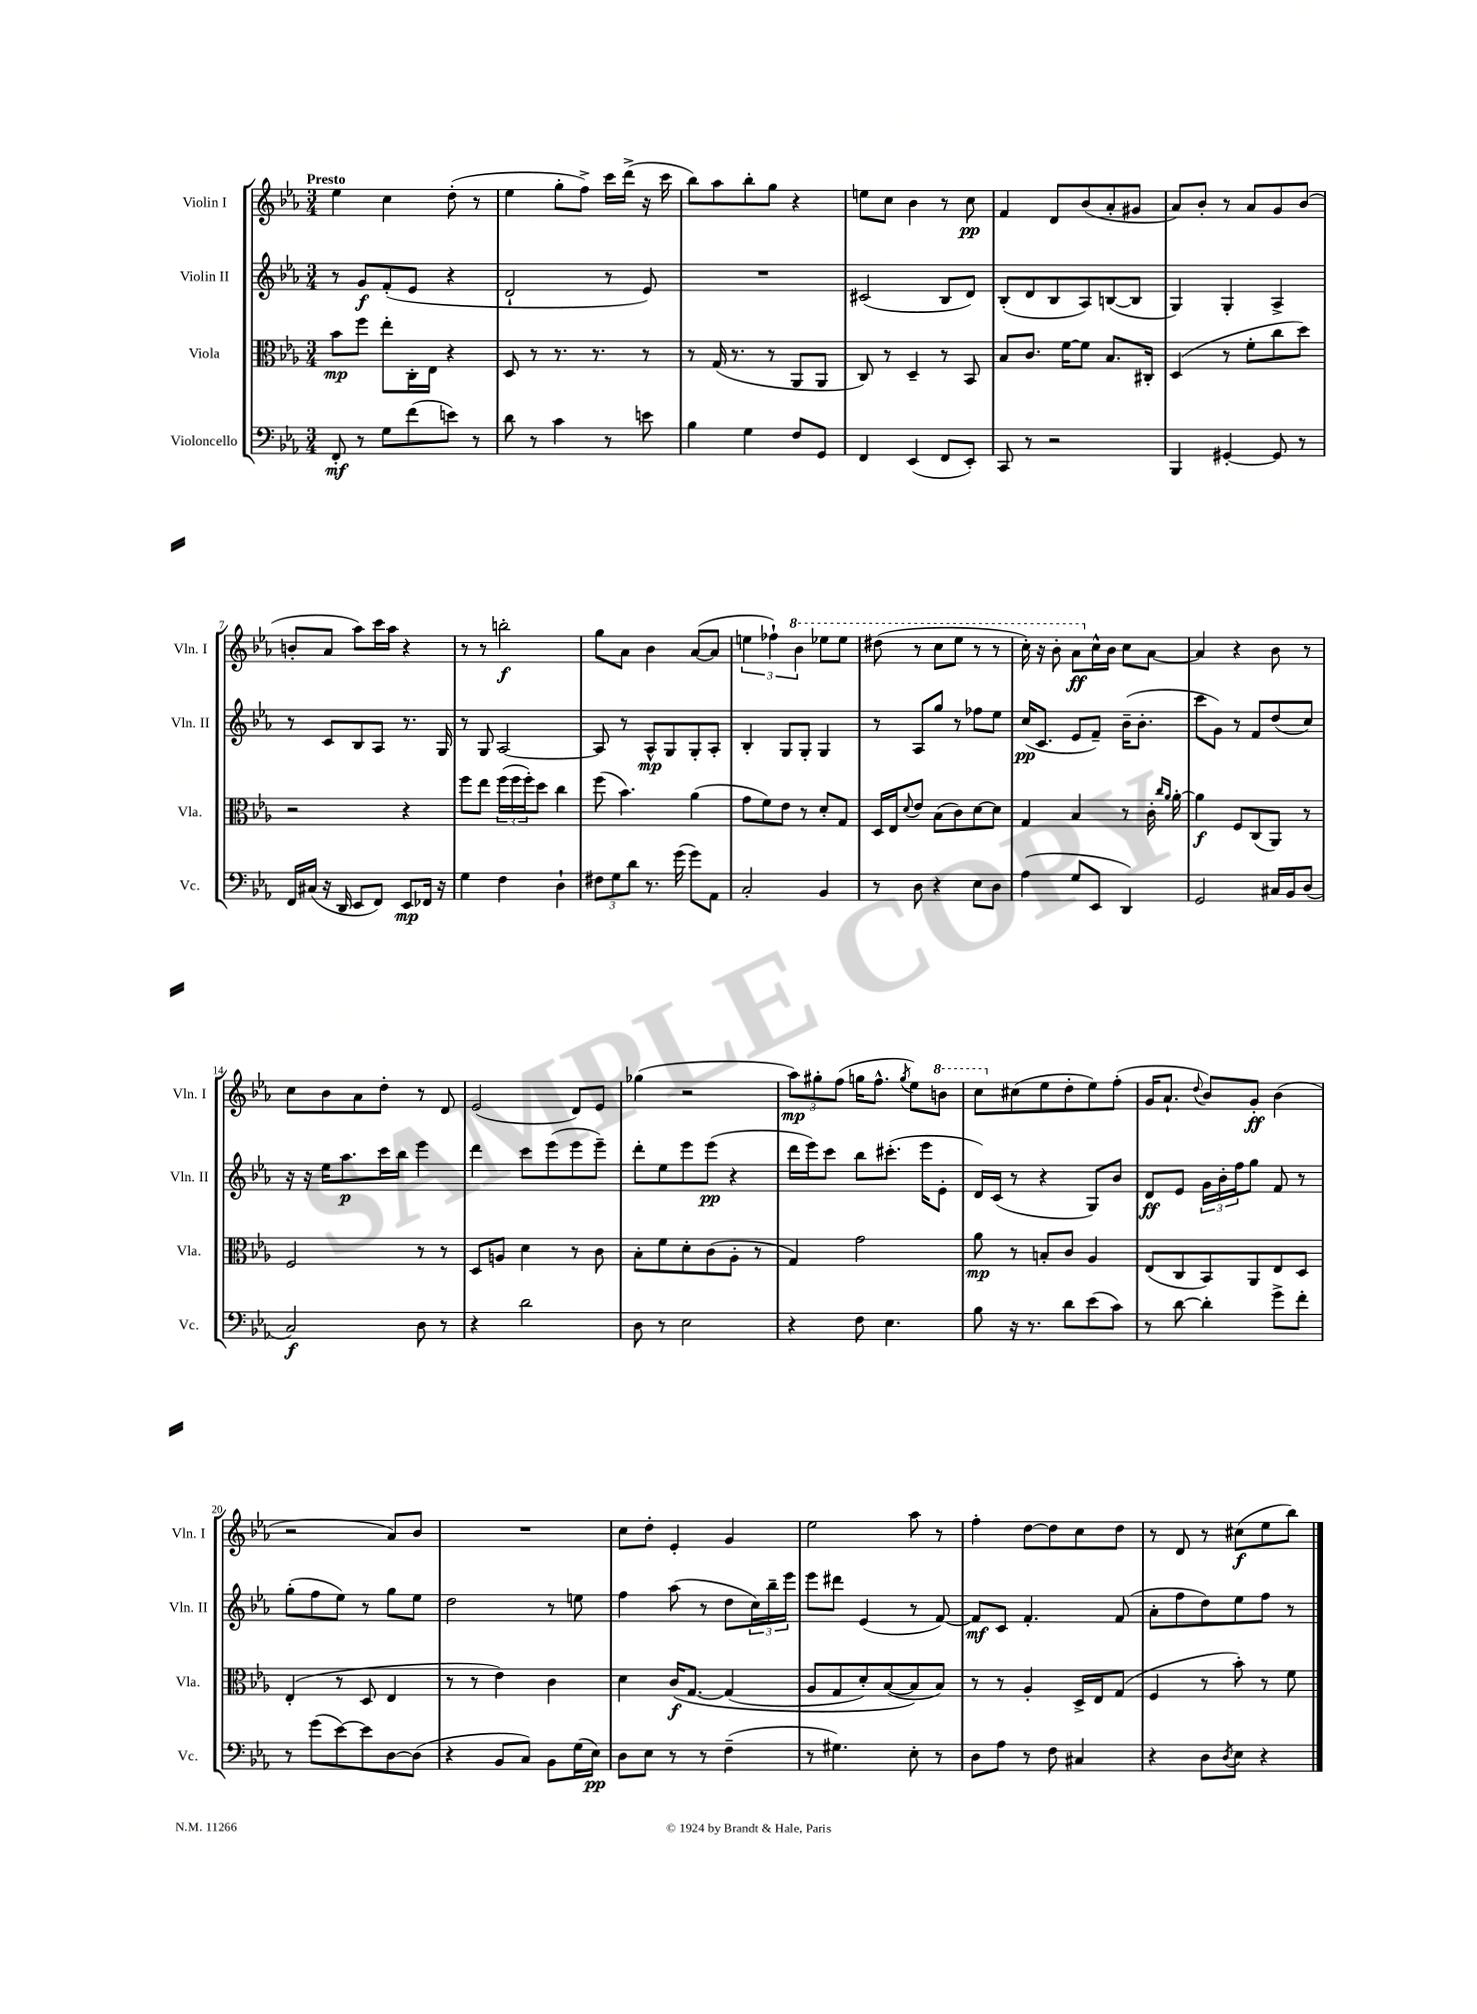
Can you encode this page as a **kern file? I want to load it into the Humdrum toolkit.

**kern	**dynam	**kern	**dynam	**kern	**dynam	**kern	**dynam
*part4	*part4	*part3	*part3	*part2	*part2	*part1	*part1
*staff4	*staff4	*staff3	*staff3	*staff2	*staff2	*staff1	*staff1
*I"Violoncello	*	*I"Viola	*	*I"Violin II	*	*I"Violin I	*
*I'Vc.	*	*I'Vla.	*	*I'Vln. II	*	*I'Vln. I	*
*clefF4	*	*clefC3	*	*clefG2	*	*clefG2	*
*k[b-e-a-]	*	*k[b-e-a-]	*	*k[b-e-a-]	*	*k[b-e-a-]	*
*M3/4	*	*M3/4	*	*M3/4	*	*M3/4	*
=1	=1	=1	=1	=1	=1	=1	=1
!	!	!	!	!	!	!LO:TX:a:B:t=Presto	!
8FF'/	mf	8b-\L	mp	8r	.	4ee-\	.
8r	.	8ff\J	.	8g/L	f	.	.
8G\L	.	8ee-'\L	.	(8f'/	.	4cc\	.
(8f\	.	16C'\L	.	8e-/J	.	.	.
.	.	16E-\JJ	.	.	.	.	.
8en\J)	.	4r	.	4r	.	(8dd'\	.
8r	.	.	.	.	.	8r	.
=2	=2	=2	=2	=2	=2	=2	=2
8d\	.	8D/	.	2d`/	.	4ee-\	.
8r	.	8r	.	.	.	.	.
4c\	.	8.r	.	.	.	8gg'\L	.
.	.	.	.	.	.	8ff^\J)	.
.	.	8.r	.	.	.	.	.
8r	.	.	.	8r	.	16ccc\LL	.
.	.	.	.	.	.	(16ddd^\JJ	.
8en\	.	8r	.	8e-/)	.	16r	.
.	.	.	.	.	.	16ccc\	.
=3	=3	=3	=3	=3	=3	=3	=3
4B-\	.	8r	.	2.r	.	8bb-\L)	.
.	.	(16G/	.	.	.	8aa-\	.
.	.	8.r	.	.	.	.	.
4G\	.	.	.	.	.	8bb-'\	.
.	.	8r	.	.	.	8gg\J	.
8F/L	.	8AA-/L	.	.	.	4r	.
8GG/J	.	8AA-/J	.	.	.	.	.
=4	=4	=4	=4	=4	=4	=4	=4
4FF/	.	8C/)	.	(2c#X/	.	8een\L	.
.	.	8r	.	.	.	8cc\J	.
(4EE-/	.	4D~/	.	.	.	4b-\	.
8FF/L	.	8r	.	8B-/L	.	8r	.
8EE-'/J)	.	8BB-/	.	8d/J)	.	8cc\	pp
=5	=5	=5	=5	=5	=5	=5	=5
8CC/	.	8B-/L	.	(8B-'/L	.	4f/	.
8r	.	8.c/J	.	8d/	.	.	.
2r	.	.	.	8B-/	.	8d/L	.
.	.	[16f\KL	.	.	.	.	.
.	.	8f\J]	.	8A-/)	.	(8b-/	.
.	.	8.B-/L	.	([8Bn/	.	8a-'/	.
.	.	.	.	8B/J]	.	8g#X/J	.
.	.	16C#X'/Jk	.	.	.	.	.
=6	=6	=6	=6	=6	=6	=6	=6
4BBB-/	.	(4D/	.	4G/)	.	8a-/L)	.
.	.	.	.	.	.	8b-'/J	.
[4GG#X'/	.	8r	.	4G'/	.	8r	.
.	.	8f'\L	.	.	.	8a-/L	.
8GG#/]	.	8cc\	.	4A-^/	.	8g/	.
8r	.	8dd\J)	.	.	.	(8b-/J	.
!!LO:LB:g=z
=7	=7	=7	=7	=7	=7	=7	=7
16FF/LL	.	2r	.	8r	.	8bn'/L	.
(16C#X/JJ	.	.	.	.	.	.	.
16r	.	.	.	8c/L	.	8a-/J	.
16DD/	.	.	.	.	.	.	.
8EE-/L	.	.	.	8B-/	.	8aa-\L)	.
8FF/J)	.	.	.	8A-/J	.	16ccc\L	.
.	.	.	.	.	.	16aa-\JJ	.
8EE-/L	mp	4r	.	8.r	.	4r	.
16FF-X/Jk	.	.	.	.	.	.	.
16r	.	.	.	16G/	.	.	.
=8	=8	=8	=8	=8	=8	=8	=8
4G\	.	8ff\L	.	8r	.	8r	.
.	.	8ee-\J	.	8G/	.	8r	.
4F\	.	(24ff\LL	.	[2A-/	.	2bbn'\	f
.	.	24ff\	.	.	.	.	.
.	.	24ff'\J)	.	.	.	.	.
.	.	8dd\J	.	.	.	.	.
4D`\	.	4cc\	.	.	.	.	.
=9	=9	=9	=9	=9	=9	=9	=9
12F#X\L	.	(8ff\	.	8A-/]	.	8gg\L	.
12G\	.	.	.	.	.	.	.
.	.	4.b-\)	.	8r	.	8a-\J	.
12d\J	.	.	.	.	.	.	.
8.r	.	.	.	8A-^^/L	mp	4b-\	.
.	.	.	.	8G/	.	.	.
(16g\	.	.	.	.	.	.	.
8g\L)	.	(4a-\	.	8G'/	.	([8a-/L	.
8AA-\J	.	.	.	8A-'/J	.	8a-/J]	.
=10	=10	=10	=10	=10	=10	=10	=10
2C'/	.	8g\L	.	4B-'/	.	6een\	.
.	.	8f\)	.	.	.	.	.
.	.	.	.	.	.	6ff-X`\)	.
.	.	8e-\J	.	8G/L	.	.	.
*	*	*	*	*	*	*8va	*
.	.	.	.	.	.	6bb-\	.
.	.	8r	.	8G'/J	.	.	.
4BB-/	.	8d'/L	.	4G/	.	8eee-X\L	.
.	.	8G/J	.	.	.	8eee-\J	.
=11	=11	=11	=11	=11	=11	=11	=11
8r	.	16D/LL	.	8r	.	(8ddd#X\	.
.	.	16E-/J	.	.	.	.	.
.	.	8qqd/	.	.	.	.	.
8D\	.	8e-/J	.	8A-/L	.	8r	.
4r	.	(8B-\L	.	8gg/J	.	8ccc\L	.
.	.	8c\)	.	8r	.	8eee-\J	.
8E-\L	.	[8d\	.	8ff-X\L	.	8r	.
8D\J	.	8d\J]	.	8ee-\J	.	8r	.
=12	=12	=12	=12	=12	=12	=12	=12
(4A-\	.	4G/	.	(16cc/KL	pp	16ccc'\)	.
.	.	.	.	8.c/J	.	16r	.
.	.	.	.	.	.	8bb-'\	.
8G/L	.	4B-/	.	8e-/L	.	8aa-\L	ff
*	*	*	*	*	*	*X8va	*
8EE-/J	.	.	.	8f~/J)	.	16cc^^\L	.
.	.	.	.	.	.	16b-\JJ	.
4DD/)	.	8r	.	(16b-~\KL	.	8cc\L	.
.	.	.	.	8.b-'\J	.	.	.
.	.	16c'\	.	.	.	[8a-\J	.
.	.	16qqcc/LL	.	.	.	.	.
.	.	16qqa-/JJ	.	.	.	.	.
.	.	[16a-'\	.	.	.	.	.
=13	=13	=13	=13	=13	=13	=13	=13
2GG/	.	4a-\]	f	8ccc\L	.	4a-/]	.
.	.	.	.	8g\J)	.	.	.
.	.	8F/L	.	8r	.	4r	.
.	.	(8C/	.	8f/L	.	.	.
16C#X/LL	.	8AA-/J)	.	(8dd/	.	8b-\	.
16BB-/J	.	.	.	.	.	.	.
(8D/J	.	8r	.	8cc/J)	.	8r	.
!!LO:LB:g=z
=14	=14	=14	=14	=14	=14	=14	=14
2C/)	f	2F/	.	16r	.	8cc\L	.
.	.	.	.	16r	.	.	.
.	.	.	.	16ee-\KL	.	8b-\	.
.	.	.	.	8.aa-\	p	.	.
.	.	.	.	.	.	8a-\	.
.	.	.	.	16ccc\L	.	8dd'\J	.
.	.	.	.	16bb-\JJ	.	.	.
8D\	.	8r	.	4eee-\	.	8r	.
8r	.	8r	.	.	.	8d/	.
=15	=15	=15	=15	=15	=15	=15	=15
4r	.	8D/L	.	4ddd\	.	(2e-/	.
.	.	8An/J	.	.	.	.	.
2d\	.	4d\	.	8ccc\L	.	.	.
.	.	.	.	(8eee-\	.	.	.
.	.	8r	.	8eee-\	.	8d/L)	.
.	.	8c\	.	8eee-~\J)	.	8e-/J	.
=16	=16	=16	=16	=16	=16	=16	=16
8D\	.	8B-'\L	.	8ddd'\L	.	(4gg-X\	.
8r	.	8f\	.	8ee-\	.	.	.
2E-\	.	8d'\	.	8eee-\	.	2r	.
.	.	(8c\	.	(8eee-\J	pp	.	.
.	.	8A-'\J	.	4r	.	.	.
.	.	8r	.	.	.	.	.
=17	=17	=17	=17	=17	=17	=17	=17
4r	.	4G/)	.	16ddd\LL	.	12aa-\L)	mp
.	.	.	.	16eee-\J)	.	.	.
.	.	.	.	.	.	12gg#X'\	.
.	.	.	.	8ccc\J	.	.	.
.	.	.	.	.	.	(12ff\J	.
8F\	.	2g\	.	8bb-\L	.	16ggn\KL	.
.	.	.	.	.	.	8.ff^^\J	.
4.E-\	.	.	.	(8.ccc#X'\J	.	.	.
.	.	.	.	.	.	8qgg/	.
.	.	.	.	.	.	8ee-\L)	.
.	.	.	.	16eee-\KL	.	.	.
*	*	*	*	*	*	*8va	*
.	.	.	.	8e-'\J	.	8bbn\J	.
=18	=18	=18	=18	=18	=18	=18	=18
8B-\	.	8a-\	mp	16d/LL)	.	8ccc\L	.
.	.	.	.	(16c/JJ	.	.	.
*	*	*	*	*	*	*X8va	*
16r	.	8r	.	8r	.	(8cc#X\	.
8.r	.	.	.	.	.	.	.
.	.	8Bn'/L	.	4r	.	8ee-\	.
8d\L	.	8c/J	.	.	.	8dd'\	.
(8e-\	.	4A-/	.	8G/L)	.	8ee-\)	.
8c\J)	.	.	.	8b-/J	.	(8ff'\J	.
=19	=19	=19	=19	=19	=19	=19	=19
8r	.	(8E-/L	.	8d/L	ff	16g/KL	.
.	.	.	.	.	.	8.a-`/J	.
[8d\	.	8C/	.	8e-/J	.	.	.
.	.	.	.	.	.	8qqdd/	.
4d'\]	.	8BB-/)	.	24g\LL	.	8b-/L)	.
.	.	.	.	24b-'\	.	.	.
.	.	.	.	24ff\J	.	.	.
.	.	8AA-/	.	8gg\J	.	8g'/J	ff
8g^\L	.	8E-/	.	8f/	.	(4b-\	.
8f'\J	.	8D/J	.	8r	.	.	.
!!LO:LB:g=z
=20	=20	=20	=20	=20	=20	=20	=20
8r	.	(4E-'/	.	(8gg'\L	.	2r	.
(8g\L	.	.	.	8ff\	.	.	.
[8e-\)	.	8r	.	8ee-\J)	.	.	.
8e-\]	.	8D/	.	8r	.	.	.
[8D\	.	4E-/	.	8gg\L	.	8a-/L)	.
(8D\J]	.	.	.	8ee-\J	.	8b-/J	.
=21	=21	=21	=21	=21	=21	=21	=21
4r	.	8r	.	2dd\	.	2.r	.
.	.	8r	.	.	.	.	.
8BB-/L	.	4e-\)	.	.	.	.	.
8C/J)	.	.	.	.	.	.	.
8BB-\L	.	4c\	.	8r	.	.	.
(16G\L	.	.	.	8een\	.	.	.
16E-\JJ)	pp	.	.	.	.	.	.
=22	=22	=22	=22	=22	=22	=22	=22
8D\L	.	4d\	.	4ff\	.	8cc\L	.
8E-\J	.	.	.	.	.	8dd'\J	.
8r	.	(16c/KL	f	(8aa-\	.	4e-'/	.
.	.	[8.G/J	.	.	.	.	.
8r	.	.	.	8r	.	.	.
(4F~\	.	(4G/]	.	8dd\L	.	4g/	.
.	.	.	.	24cc\L)	.	.	.
.	.	.	.	24bb-~\	.	.	.
.	.	.	.	24eee-\JJ	.	.	.
=23	=23	=23	=23	=23	=23	=23	=23
8r	.	8A-/L	.	8eee-\L	.	2ee-\	.
4.G#X\)	.	8G/	.	8ddd#X\J	.	.	.
.	.	8d'/)	.	(4e-/	.	.	.
.	.	([8B-/	.	.	.	.	.
8E-'\	.	8B-/])	.	8r	.	8aa-\	.
8r	.	8B-/J)	.	[8f/)	.	8r	.
=24	=24	=24	=24	=24	=24	=24	=24
8D\L	.	8r	.	8f/L]	mf	4ff'\	.
8A-\J	.	8r	.	8c/J	.	.	.
8r	.	4A-'/	.	4.f'/	.	[8dd\L	.
8F\	.	.	.	.	.	8dd\]	.
4C#X/	.	16D^/LL	.	.	.	8cc\	.
.	.	16E-/J	.	.	.	.	.
.	.	(8G/J	.	(8f/	.	8dd\J	.
=25	=25	=25	=25	=25	=25	=25	=25
4r	.	4F/	.	8a-'\L	.	8r	.
.	.	.	.	8ff\	.	8d/	.
8D\L	.	8r	.	8dd\)	.	8r	.
8qD/	.	.	.	.	.	.	.
8E-\J	.	8b-'\)	.	8ee-\	.	(8cc#X\L	f
4r	.	8r	.	8ff\J	.	8ee-\	.
.	.	8f\	.	8r	.	8bb-\J)	.
==	==	==	==	==	==	==	==
*-	*-	*-	*-	*-	*-	*-	*-
